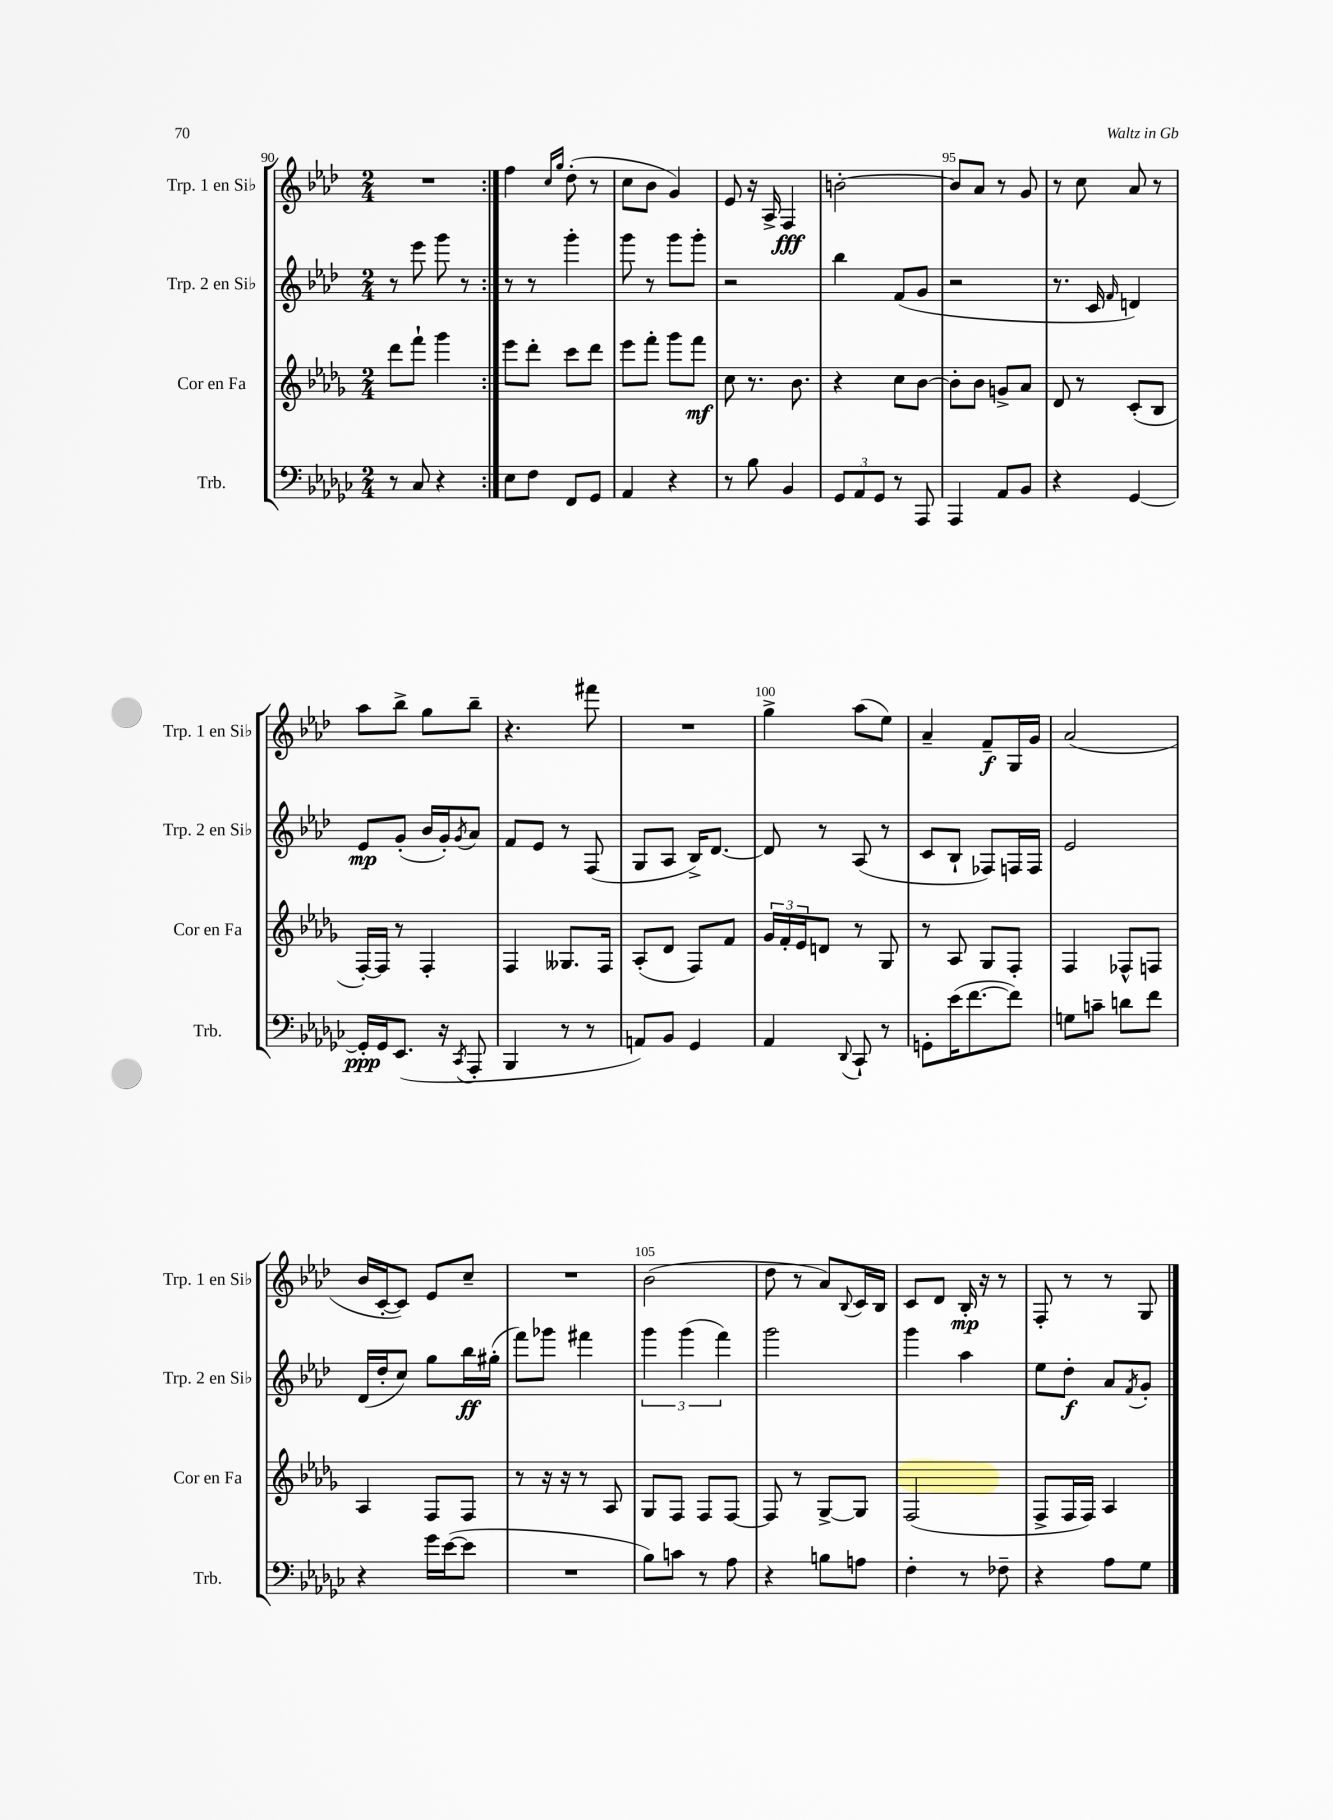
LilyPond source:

<<
\new StaffGroup <<
\new Staff = "s0" \with { instrumentName = "Trp. 1 en Sib" shortInstrumentName = "Trp. 1 en Sib" } {
    \clef treble \key aes \major \numericTimeSignature \time 2/4
    \repeat volta 2 { R2 | }
    f''4 \grace { c''16 g''16 } des''8-.( r8 |
    c''8 bes'8 g'4) |
    ees'8 r16 aes16-> f4\fff |
    b'2~-. |
    b'8 aes'8 r8 g'8 |
    r8 c''8 aes'8 r8 |
    aes''8 bes''8-> g''8 bes''8-- |
    r4. fis'''8 |
    R2 |
    g''4-> aes''8( ees''8) |
    aes'4-- f'8--\f g16 g'16 |
    aes'2( |
    bes'16 c'16~-. c'8) ees'8 c''8-- |
    R2 |
    bes'2( |
    des''8 r8 aes'8) \appoggiatura { bes8 } c'16 bes16 |
    c'8 des'8 bes16-.\mp r16 r8 |
    f8-. r8 r8 g8 \bar "|." |
}
\new Staff = "s1" \with { instrumentName = "Trp. 2 en Sib" shortInstrumentName = "Trp. 2 en Sib" } {
    \clef treble \key aes \major \numericTimeSignature \time 2/4
    \repeat volta 2 { r8 ees'''8 g'''8 r8 | }
    r8 r8 g'''4-. |
    g'''8 r8 g'''8 g'''8-. |
    r2 |
    bes''4 f'8( g'8 |
    r2 |
    r8. c'16 \grace { f'16 } d'4) |
    ees'8\mp g'8-.( bes'16 g'16-.) \acciaccatura { g'8 } aes'8 |
    f'8 ees'8 r8 f8( |
    g8 aes8 bes16->) des'8.~ |
    des'8 r8 aes8( r8 |
    c'8 bes8-! fes8) f16 f16 |
    ees'2 |
    des'16( des''16-. c''8) g''8 bes''16\ff gis''16-.( |
    f'''8) ges'''8 fis'''4 |
    \tuplet 3/2 { g'''4 g'''4( f'''4) } |
    g'''2 |
    g'''4 aes''4 |
    ees''8 des''8-.\f aes'8 \acciaccatura { f'8 } g'8-. \bar "|." |
}
\new Staff = "s2" \with { instrumentName = "Cor en Fa" shortInstrumentName = "Cor en Fa" } {
    \clef treble \key des \major \numericTimeSignature \time 2/4
    \repeat volta 2 { des'''8 f'''8-! ges'''4 | }
    ees'''8 des'''8-. c'''8 des'''8 |
    ees'''8 f'''8-. ges'''8 f'''8\mf |
    c''8 r8. bes'8. |
    r4 c''8 bes'8~ |
    bes'8-. bes'8 g'8-> aes'8 |
    des'8 r8 c'8-.( bes8 |
    f16~-.) f16 r8 f4-. |
    f4 geses8. f16 |
    aes8-.( des'8 f8) f'8 |
    \tuplet 3/2 { ges'16 f'16-. ees'16 } d'8 r8 ges8 |
    r8 aes8 ges8 f8-. |
    f4 fes8-^ f8 |
    aes4 f8 f8 |
    r8 r16 r16 r8 aes8 |
    ges8 f8 f8 f8~ |
    f8 r8 ges8~-> ges8 |
    f2( |
    f8-> f16 f16) aes4 \bar "|." |
}
\new Staff = "s3" \with { instrumentName = "Trb." shortInstrumentName = "Trb." } {
    \clef bass \key ges \major \numericTimeSignature \time 2/4
    \repeat volta 2 { r8 ces8 r4 | }
    ees8 f8 f,8 ges,8 |
    aes,4 r4 |
    r8 bes8 bes,4 |
    \tuplet 3/2 { ges,8 aes,8 ges,8 } r8 aes,,8 |
    aes,,4 aes,8 bes,8 |
    r4 ges,4~ |
    ges,16-.\ppp ges,16 ees,8.( r16 \acciaccatura { ces,8 } aes,,8-. |
    bes,,4 r8 r8 |
    a,8) bes,8 ges,4 |
    aes,4 \appoggiatura { des,8 } ces,8-! r8 |
    g,8-. ees'16( f'8.~ f'8) |
    g8 c'8-- d'8 f'8 |
    r4 ges'16 ees'16~( ees'8 |
    R2 |
    bes8) c'8 r8 aes8 |
    r4 b8 a8 |
    f4-. r8 fes8-- |
    r4 aes8 ges8 \bar "|." |
}
>>
>>
\layout { \context { \Score currentBarNumber = #90 \override BarNumber.break-visibility = ##(#f #t #t) barNumberVisibility = #(every-nth-bar-number-visible 5) } }
